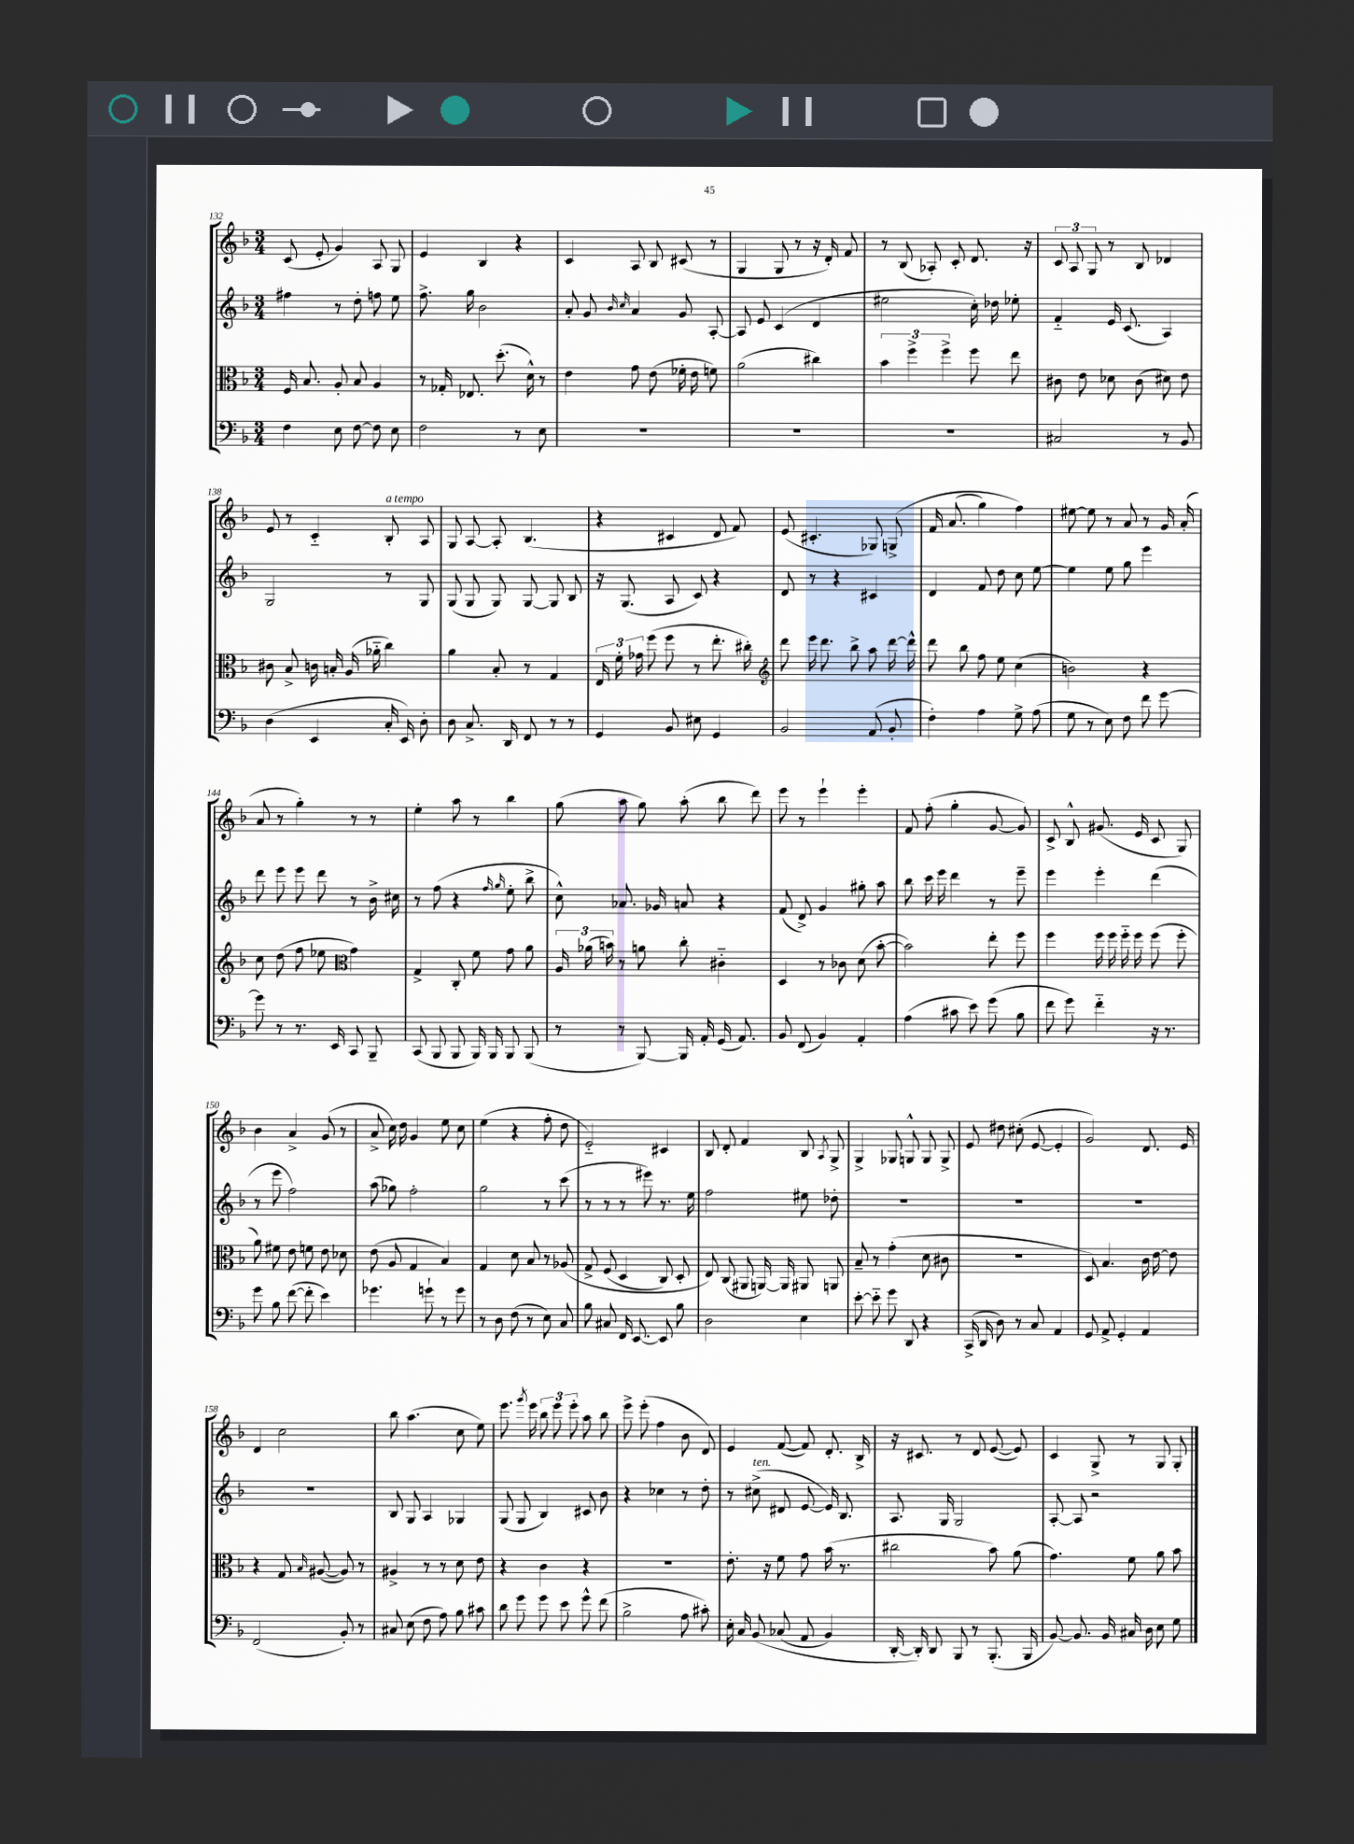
<<
\new StaffGroup <<
\new Staff = "s0" {
    \clef treble \key f \major \numericTimeSignature \time 3/4
    \autoBeamOff c'8( e'8-. g'4) a8 g8 |
    e'4 bes4 r4 |
    c'4 a8 bes8 cis'8( r8 |
    g4 g8 r8 r16 d'16-.) f'8 |
    r8 bes8( aes8-.) c'8-. d'8. r16 |
    \tuplet 3/2 { c'8 a8 g8 } r8 bes8 des'4 |
    e'8 r8 c'4-_ bes8-.^\markup { \italic "a tempo" } a8 |
    g8 a8~ a8-. bes4.( |
    r4 cis'4 d'8 f'8) |
    e'8( cis'4.-. ges8) g8->\( |
    f'16 a'8.( g''4) f''4\) |
    eis''8~ eis''8 r8 a'8 r8 g'16 a'16-.( |
    a'8 r8 g''4-.) r8 r8 |
    e''4-. a''8 r8 bes''4 |
    g''8( a''8 g''8) a''8-.( bes''8 d'''8) |
    e'''8 r8 e'''4-! e'''4-. |
    f'8 f''8-.( g''4-. g'8~ g'8) |
    c'8-> bes8-^ gis'8.( e'16 c'8 g8) |
    bes'4 a'4-> g'8( r8 |
    a'8-> c''16) d''16 g'4 e''8 c''8 |
    e''4( r4 f''8-. d''8 |
    e'2-_) cis'4 |
    bes8 d'8-. f'4 bes8 \acciaccatura { a8 } g8-> |
    g4-> ges8 g8-^ g8 g8-> |
    e'8 dis''8 cis''8-.( e'8~ e'4-. |
    g'2) d'8. e'16 |
    d'4 c''2 |
    bes''8 a''4.( c''8 e''8) |
    e'''8. \acciaccatura { g'''8 } e'''16 \tuplet 3/2 { bes''8 e'''8 e'''8-. } a''8 bes''8 |
    e'''8-> e'''8-.( f''4 bes'8 d'8) |
    e'4 f'8~( f'8) d'8.-. bes16-> |
    r16 cis'8. r8 d'8 e'8~( e'8) |
    c'4 g8-> r8 g8 g8-. \bar "|." |
}
\new Staff = "s1" {
    \clef treble \key f \major \numericTimeSignature \time 3/4
    \autoBeamOff fis''4 r8 d''8-. f''8 e''8 |
    f''8.-> g''16 bes'2 |
    a'8-. g'8 \grace { bes'16 c''16 } a'4 g'8 a8~-. |
    a8 e'8 c'4( d'4 |
    eis''2 c''16-.) des''16 ees''8-. |
    f'4-_ e'16 c'8.( a4) |
    g2 r8 g8 |
    g8( g8 g8) g8~ g8 bes8 |
    r16 g8.( a8 c'8) r4 |
    d'8 r8 r4 cis'4 |
    d'4 f'8 d''8 c''8 e''8~ |
    e''4 e''8 g''8 e'''4 |
    d'''8 e'''8 e'''8 d'''8 r8 bes'16-> cis''16 |
    r8 f''8( r4 \grace { f''16 g''16 } e''8-. bes''8-> |
    c''8-^) aes'8. ges'16 a'8 r4 |
    f'8( d'8->) g'4 gis''8-. a''8 |
    bes''8 c'''16 e'''16 d'''4 r8 e'''8-- |
    e'''4 e'''4-. d'''4( |
    r8 e'''8 f''2) |
    a''8( ges''8) f''2-. |
    g''2 r8 c'''8( |
    r8 r8 r8 eis'''8) r8. e''16 |
    f''2 eis''8 des''8-. |
    R2. |
    R2. |
    R2. |
    R2. |
    bes8 g8 a4 ges4 |
    g8( g8 bes4) cis'8 bes'8 |
    r4 ces''4 r8 d''8-. |
    r8 cis''8->^\markup { \italic "ten." }( dis'8 e'8~ e'16) bes8. |
    a8. g16 g2 |
    a8~-. a8 r2 \bar "|." |
}
\new Staff = "s2" {
    \clef alto \key f \major \numericTimeSignature \time 3/4
    \autoBeamOff f16 bes8. a8-. bes8 a4 |
    r8 ges16-. ees8. d''8.-.( d'16-^) r8 |
    e'4 g'8 e'8( fes'16-. e'16 f'8) |
    a'2( cis''4) |
    \tuplet 3/2 { bes'4 f''4-> f''4-> } f''8 e''8 |
    cis'8 e'8 des'8 cis'8( dis'8) e'8 |
    cis'8 bes8-> c'16 b16-. a16( aes'16-_ c''4) |
    a'4 bes8-. r8 g4 |
    \tuplet 3/2 { e16 f'16-. ges'16 } f''8( f''8 r8 e''8.-. cis''16-.) |
    \clef treble d'''8 e'''16 d'''8. bes''8-> a''8 d'''16~ d'''16-^ |
    d'''8 bes''8 f''8 e''8 c''4( |
    b'2) r4 |
    c''8 d''8( f''8 ees''8 \clef alto g'4) |
    g4-> c8-. f'8 g'8 a'8 |
    \tuplet 3/2 { a16 aes'16( b'16) } r8 a'8 c''8-. cis'4-_ |
    d4 r8 ces'8 d'8( bes'8~-. |
    bes'2) e''8-. f''8 |
    f''4 f''16 f''16 f''16-_ f''16 f''8( f''8-. |
    a'8) fis'8 e'8 f'8 e'8 des'8 |
    e'8( a8 g4 bes4) |
    g4 d'8 bes8 r8 aes8\( |
    g8-> f8( d4 c8) d8-. |
    e8\) c8( ais,8 a,16~) a,16 ais,8 a,8 |
    bes8-- r8 g'4-.( d'8 cis'8 |
    R2. |
    d8) bes4. c'16 e'16~ e'8 |
    r4 g8 \grace { bes16 } ais8~( ais8) r8 |
    ais4-> r8 r8 d'8 e'8 |
    r4 c'4 r4 |
    R2. |
    e'8.-. r16 f'8 g'8 bes'16( r8. |
    cis''2 bes'8) a'8( |
    g'4.) f'8 a'8 bes'8 \bar "|." |
}
\new Staff = "s3" {
    \clef bass \key f \major \numericTimeSignature \time 3/4
    \autoBeamOff f4 e8 f8~ f8 e8 |
    f2 r8 e8 |
    R2. |
    R2. |
    R2. |
    cis2 r8 bes,8 |
    d4( e,4 c16-. e,16) d8-. |
    d8 c8.-> d,16 f,8 r8 r8 |
    g,4 bes,8 eis8 g,4 |
    bes,2 a,8( bes,8-. |
    f4-.) a4 g8-> a8( |
    g8 r8 e8) f8 f'8 g'8~ |
    g'8 r8 r8. e,16 c,8 bes,,8-- |
    c,8( bes,,8 bes,,8 bes,,16) bes,,16 bes,,8 bes,,8( |
    r8 r8 bes,,8~) bes,,16 a,16-. g,16( a,8.) |
    bes,8 f,8( bes,4) a,4-. |
    a4( cis'8 e'8) g'8( bes8 |
    f'8 g'8) f'4-_ r16 r8. |
    g'8 bes8 f'8~( f'8-. e'4) |
    ges'4. g'8-! r8 g'8 |
    r8 d8 f8( r8 e8) c8 |
    bes8 cis8 f,16 e,8.~ e,8 bes8 |
    d2 e4 |
    e'8~-. e'8-_ g'8 d,8 r4 |
    c,16->( d,16 d8) r8 c8 a,4 |
    g,8 a,8-> g,4-. a,4 |
    f,2( bes,8-.) r8 |
    cis8 e8( f8 a8) bes8 cis'8 |
    d'8 g'8 g'8 e'8 g'8-^ f'8( |
    bes2-> a8 cis'8-.) |
    e16-. c16 bes,8\( ces8( a,8 bes,4) |
    d,16~-. d,16-.\) d,8 bes,,8 r8 bes,,8.-.( bes,,16 |
    bes,8~) bes,8. bes,16 cis16 d16 e8 g8 \bar "|." |
}
>>
>>
\layout { \context { \Score currentBarNumber = #132 } }
